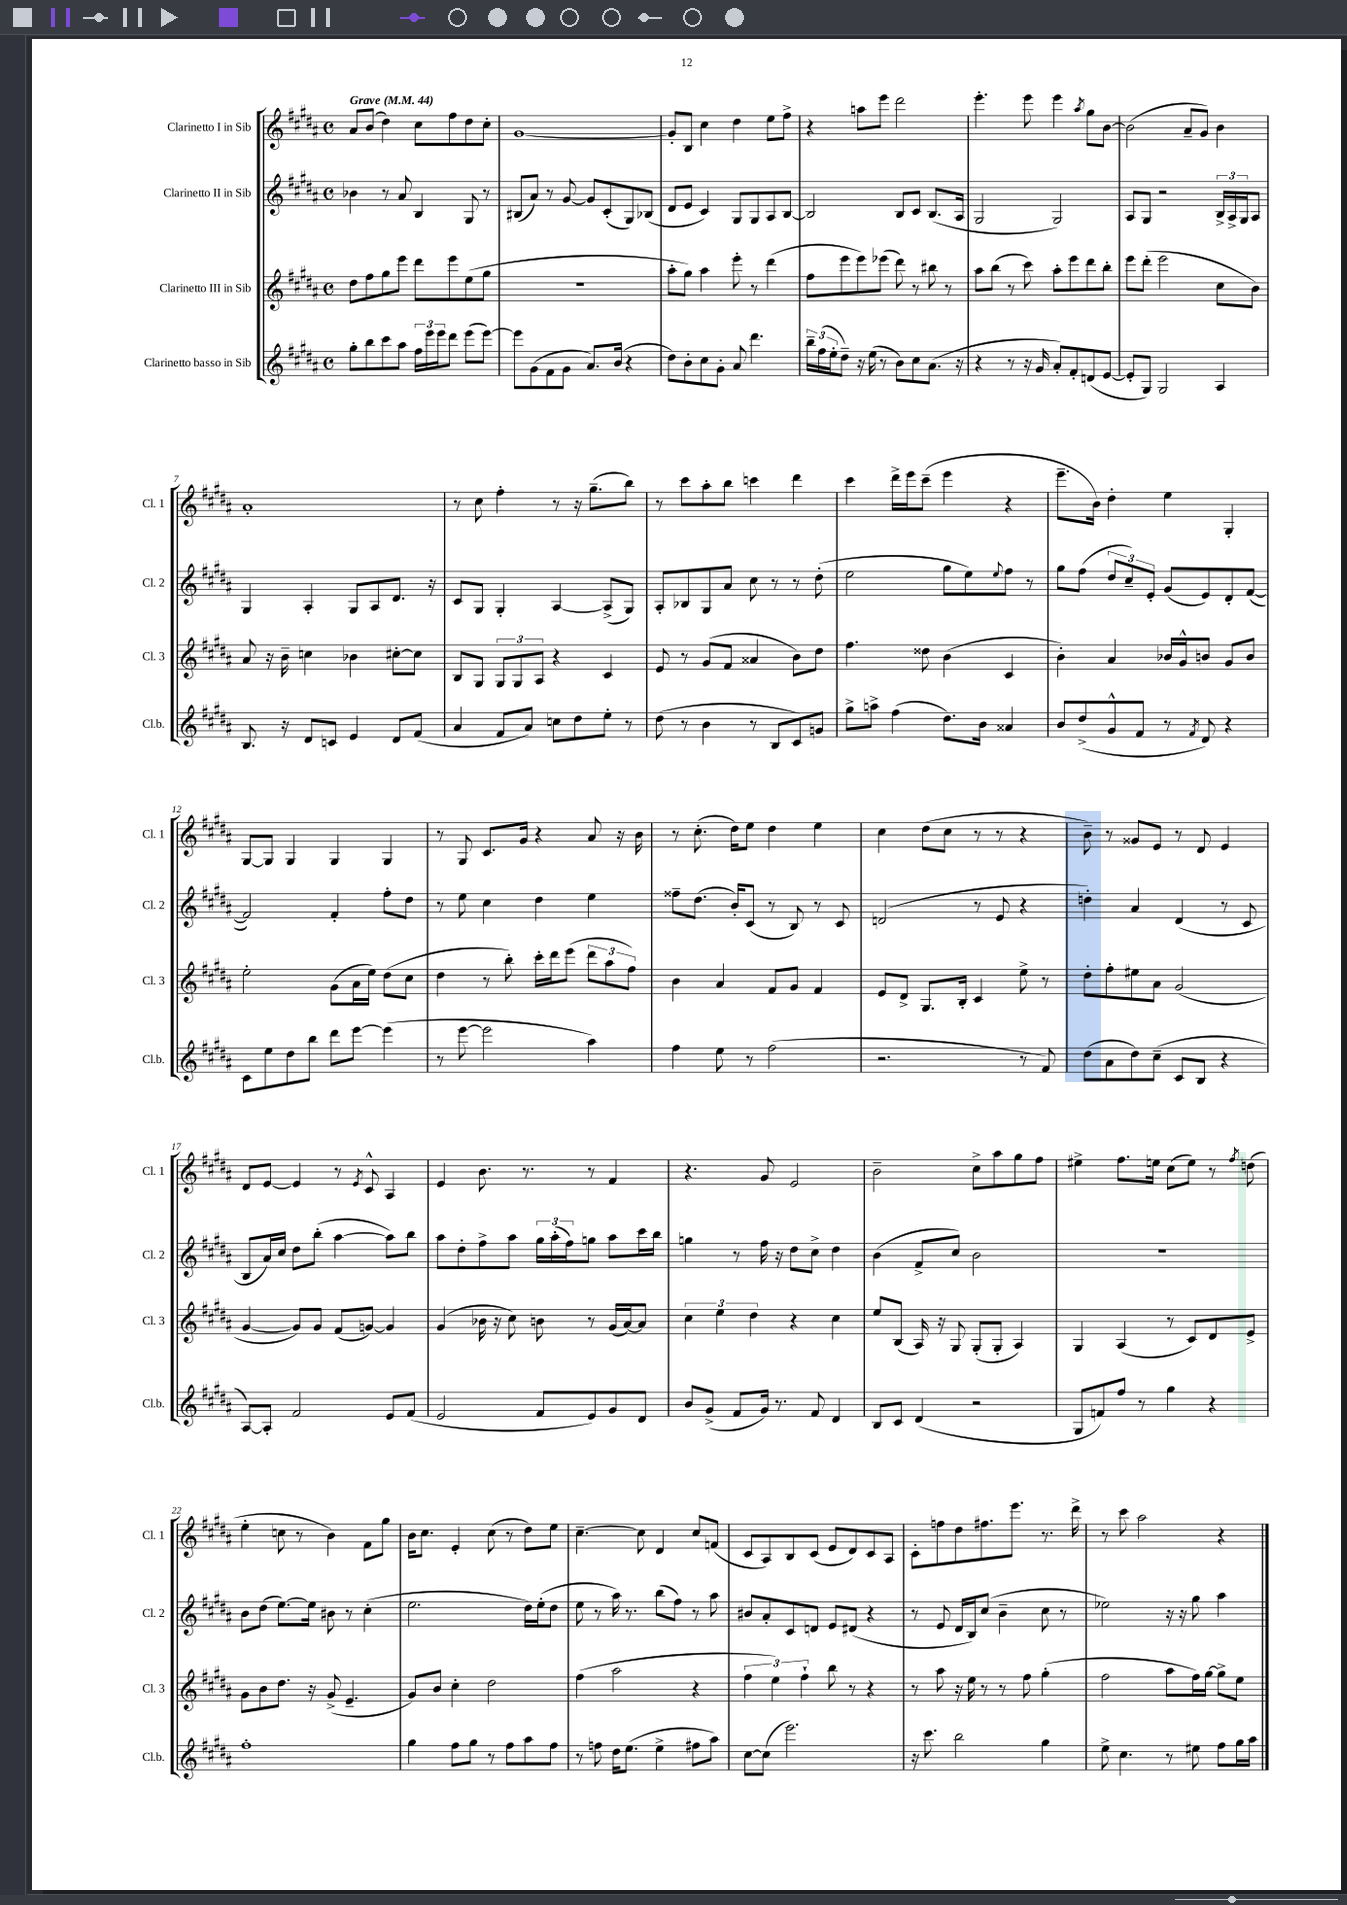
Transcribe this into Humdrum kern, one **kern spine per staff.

**kern	**kern	**kern	**kern
*part4	*part3	*part2	*part1
*staff4	*staff3	*staff2	*staff1
*I"Clarinetto basso in Sib	*I"Clarinetto III in Sib	*I"Clarinetto II in Sib	*I"Clarinetto I in Sib
*I'Cl.b.	*I'Cl. 3	*I'Cl. 2	*I'Cl. 1
*clefG2	*clefG2	*clefG2	*clefG2
*k[f#c#g#d#a#]	*k[f#c#g#d#a#]	*k[f#c#g#d#a#]	*k[f#c#g#d#a#]
*M4/4	*M4/4	*M4/4	*M4/4
*met(c)	*met(c)	*met(c)	*met(c)
*MM44	*MM44	*MM44	*MM44
=1	=1	=1	=1
!	!	!	!LO:TX:a:B:t=Grave
8gg#'\L	8dd#\L	4b-X\	8a#/L
8bb\	8ff#\	.	(8b/J
8ccc#\	8gg#\	8r	4dd#\)
8aa#\J	8eee\J	8a#/	.
24ff#\LL	8ddd#\L	4B/	8cc#\L
24eee\	.	.	.
24eee\J	.	.	.
8ddd#\J	8eee\	.	8ff#\
(8eee\L	(8ee\	8G#/	8dd#\
[8eee\J)	8gg#\J	8r	8cc#'\J
=2	=2	=2	=2
8eee\L]	1r	(8B#X/L	[1g#
(8g#\	.	8a#/J)	.
8f#\	.	8r	.
8g#\J	.	[8g#/	.
8.a#/L)	.	8g#/L]	.
.	.	(8c#'/	.
(16b/Jk	.	.	.
4r	.	8G#/)	.
.	.	(8B-X/J	.
=3	=3	=3	=3
8dd#\L)	8aa#'\L	8d#/L	8g#'/L]
8b'\	8gg#\J)	8e/J	8B/J
8cc#\	4aa#\	4c#/)	4cc#\
8g#'\J	.	.	.
8a#/	8eee'\	8G#/L	4dd#\
4.ddd#\	8r	8G#/	.
.	(4ddd#\	8A#/	8ee\L
.	.	[8B/J	8ff#^\J
=4	=4	=4	=4
24bb~\LL	8ff#\L	2B/]	4r
(24ff#\	.	.	.
24ee'\J	.	.	.
8dd#~\J)	8eee\	.	.
16r	8eee\)	.	8aan\L
(16ee\	.	.	.
8r	(8eee-X\J	.	8eee\J
8b\L)	8ddd#\)	8B/L	2ddd#\
8cc#\	8r	8c#/J	.
(8.a#\J	8bb#X\	(8.B/L	.
.	8r	.	.
16r	.	16A#/Jk	.
=5	=5	=5	=5
4r	8aa#\L	2G#/	4.eee'\
.	(8bb\J	.	.
8r	8r	.	.
16r	8ccc#\)	.	8eee\
16g#/	.	.	.
8a#'/L)	8aa#'\L	2G#/)	4eee\
8f#'/	8eee\	.	.
.	.	.	8qaa#/
(8dn/	8ddd#\	.	8gg#\L
[8e/J	8bb'\J	.	[8b\J
=6	=6	=6	=6
8e'/L]	8eee\L	8A#/L	(2b\]
8G#/J)	(8ddd#'\J	8G#/J	.
2G#/	2eee\	2r	.
.	.	.	8a#~/L
.	.	.	8g#/J)
4A#/	8cc#\L	24B^/LL	4b\
.	.	24A#^/	.
.	.	24G#/J	.
.	8b\J)	8A#/J	.
!!LO:LB:g=z
=7	=7	=7	=7
8.B/	8a#/	4G#/	1a#'
.	16r	.	.
16r	16b~\	.	.
8d#/L	4ccn\	4A#'/	.
8cn/J	.	.	.
4e/	4b-X\	8G#/L	.
.	.	8A#/	.
8d#/L	[8cc#X'\L	8.d#/J	.
(8f#/J	8cc#\J]	.	.
.	.	16r	.
=8	=8	=8	=8
4a#/	8B/L	8c#/L	8r
.	8G#/J	8G#/J	8cc#\
8f#/L	12G#/L	4G#'/	4ff#'\
.	12G#/	.	.
8a#/J)	.	.	.
.	12A#/J	.	.
8ccn\L	4r	[4A#/	8r
8dd#\	.	.	16r
.	.	.	(8.gg#~\L
8ee'\J	4c#/	(8A#^/L]	.
8r	.	8G#/J)	8bb\J)
=9	=9	=9	=9
(8dd#\	8e/	8A#'/L	8r
8r	8r	8B-X/	8ccc#\L
4b\	(8g#/L	8G#/	8aa#'\
.	8f#/J	8a#/J	8bb\J
8r	4a##X/	8cc#\	4cccn\
8B/L	.	8r	.
8c#/)	8b\L)	8r	4ddd#\
8gn/J	8dd#\J	(8dd#'\	.
=10	=10	=10	=10
8gg#^\L	4.ff#\	2ee\	4ccc#\
8aan^\J	.	.	.
(4ff#\	.	.	16ddd#^\LL
.	.	.	16eee\J
.	8dd##X\	.	(8ccc#~\J
8.dd#\L)	(4b\	8gg#\L	4eee\
.	.	8ee\)	.
16b\Jk	.	.	.
.	.	8qqee/	.
4a##X/	4c#/	8ff#\J	4r
.	.	8r	.
=11	=11	=11	=11
8b/L	4b'\)	8gg#\L	8.eee~\L
(8dd#^/	.	(8ff#\J	.
.	.	.	16b\Jk)
8g#^^/	4a#/	12dd#/L	4dd#'\
.	.	12cc#~/)	.
8f#/J	.	.	.
.	.	12e'/J	.
8r	16b-X/LL	(8g#/L	4ee\
.	16g#^^/J	.	.
8qf#/	.	.	.
8d#/)	8bn/J	8e/)	.
4r	8g#/L	8d#'/	4G#'/
.	8b/J	([8f#/J	.
!!LO:LB:g=z
=12	=12	=12	=12
8c#\L	2ee'\	2f#/])	[8G#/L
8ee\	.	.	8G#/J]
8dd#\	.	.	4G#/
8bb\J	.	.	.
8ddd#\L	(8g#\L	4f#'/	4G#/
[8eee\J	16a#\L	.	.
.	16ee\JJ)	.	.
(4eee\]	(8dd#\L	8ff#'\L	4G#/
.	8cc#\J	8dd#\J	.
=13	=13	=13	=13
8r	4dd#\	8r	8r
[8eee\	.	8ee\	8G#/
2eee\]	8r	4cc#\	8.c#/L
.	8bb'\)	.	.
.	.	.	16g#/Jk
.	16ccc#'\LL	4dd#\	4r
.	16ddd#\J	.	.
.	(8eee\J	.	.
4aa#\)	12ddd#\L	4ee\	8a#/
.	12aa#\	.	.
.	.	.	16r
.	12ff#\J)	.	.
.	.	.	16b\
=14	=14	=14	=14
4ff#\	4b\	8ff##X~\L	8r
.	.	(8.dd#\J	(8.cc#'\
8ee\	4a#/	.	.
.	.	16b'/KL)	16dd#\KL)
8r	.	(8c#/J	8ee\J
(2ff#\	8f#/L	8r	4dd#\
.	8g#/J	8B/)	.
.	4f#/	8r	4ee\
.	.	8c#/	.
=15	=15	=15	=15
2.r	8e/L	(2dn/	4cc#\
.	8d#^/J	.	.
.	8.G#/L	.	(8dd#\L
.	.	.	8cc#\J
.	16B'/Jk	.	.
.	4c#/	8r	8r
.	.	8e/	8r
8r	8ee^\	4r	4r
8f#/)	8r	.	.
=16	=16	=16	=16
(8dd#\L	8dd#'\L	4ddn'\)	8b~\)
8a#\	8ff#'\	.	8r
8dd#\)	8ee#X\	4a#/	8g##X/L
(8cc#~\J	8a#\J	.	8e/J
8c#/L	(2g#/	(4d#/	8r
8B/J	.	.	8d#/
4r	.	8r	4e/
.	.	8c#/	.
!!LO:LB:g=z
=17	=17	=17	=17
[8A#/L)	[4g#/	8B/L	8d#/L
8A#'/J]	.	16a#/L)	[8e/J
.	.	16cc#/JJ	.
2f#/	8g#/L])	8dd#\L	4e/]
.	8g#/J	(8bb'\J	.
.	(8f#/L	[4aa#\	8r
.	.	.	8qe/
.	[8gn/J)	.	8c#^^/
8e/L	4g/]	8aa#\L])	4A#/
(8f#/J	.	8bb\J	.
=18	=18	=18	=18
2e/	(4g#/	8aa#\L	4e/
.	.	8dd#'\	.
.	16b-X\	8ff#^\	8.b\
.	16r	.	.
.	8cc#\)	8aa#\J	.
.	.	.	8.r
8f#/L	8bn\	24gg#\LL	.
.	.	(24aa#'\	.
.	.	24ff#\J)	.
8e/)	8r	8ggn\J	8r
8g#/	(16g#/LL	8aa#\L	4f#/
.	[16a#/J)	.	.
8d#/J	8a#/J]	16ccc#\L	.
.	.	16bb\JJ	.
=19	=19	=19	=19
8b/L	6cc#\	4ggn\	4.r
(8g#^/J	.	.	.
.	6ee\	.	.
8f#/L	.	8r	.
.	6dd#\	.	.
16g#/Jk)	.	16ff#\	8g#/
8.r	.	16r	.
.	4r	8dd#\L	2e/
8f#/	.	8cc#^\J	.
4d#/	4cc#\	4dd#\	.
=20	=20	=20	=20
8B/L	8ee/L	(4b\	2b~\
8c#/J	(8B/J	.	.
(4d#/	16A#/)	8f#^/L	.
.	16r	.	.
.	8G#/	8cc#/J)	.
2r	(8G#'/L	2b\	8cc#^\L
.	8G#'/J	.	8aa#\
.	4A#/)	.	8gg#\
.	.	.	8ff#\J
=21	=21	=21	=21
8G#/L	4G#/	1r	4ee#X^\
8fn/)	.	.	.
8ff#/J	(4A#/	.	8.ff#\L
8r	.	.	.
.	.	.	16een\Jk
4gg#\	8r	.	(8cc#\L
.	8c#/L)	.	8ee\J)
4r	8d#/	.	8r
.	.	.	8qff#/
.	8e^/J	.	(8ddn\
!!LO:LB:g=z
=22	=22	=22	=22
1ff#'	8g#\L	8b\L	4ee'\
.	8b\	(8dd#\J	.
.	8.dd#\J	[8.ee\L)	8ccn\
.	.	.	8r
.	16r	16ee\Jk]	.
.	(8g#^/	8b#X\	4b\)
.	4.e~/	8r	.
.	.	(4cc#'\	8f#\L
.	.	.	8gg#\J
=23	=23	=23	=23
4gg#\	8g#/L)	2.ee\	16b\KL
.	.	.	8.cc#\J
.	8b/J	.	.
8ff#\L	4cc#'\	.	4e'/
8gg#\J	.	.	.
8r	2dd#\	.	(8cc#\
8ff#\L	.	.	8r
8aa#\	.	16dd#\LL)	8dd#\L)
.	.	(16ee'\J	.
8ff#\J	.	8dd#\J	8ee\J
=24	=24	=24	=24
8r	(4ff#\	8ee\	[4.cc#~\
8ffn\	.	8r	.
16dd#\KL	2aa#\	16aa#\)	.
(8.ee\J	.	8.r	.
.	.	.	8cc#\]
4ee^\	.	(8bb\L	4d#/
.	.	8ff#\J)	.
8ff#X\L	4r	8r	8cc#/L
8aa#\J)	.	8aa#\	(8fn/J
=25	=25	=25	=25
[8cc#\L	6ff#\	8b#X/L	8c#/L
(8cc#\J]	.	8a#'/	8A#/)
.	6ee\)	.	.
2.eee\)	.	8c#/	8B/
.	6ff#`\	.	.
.	.	8dn/J	(8c#/J
.	8bb\	8e/L	8e/L
.	8r	(8d#X/J	8d#/)
.	4r	4r	8c#/
.	.	.	8A#/J
=26	=26	=26	=26
16r	8r	8r	8c#'\L
8.ccc#\	.	.	.
.	8aa#\	8e/	8ffn\
2bb\	16r	16d#/LL	8dd#\
.	16ee\	16B/J)	.
.	8r	(8cc#/J	8.ff#X\
.	8r	4b~\	.
.	.	.	8.eee\J
.	8ff#\	.	.
4gg#\	(4gg#'\	8cc#\	8.r
.	.	8r	.
.	.	.	16ddd#^\
=27	=27	=27	=27
8ee^\	2ff#\	2ee-X\)	8r
4.cc#\	.	.	8ccc#\
.	.	.	2aa#\
8r	8aa#\L	16r	.
.	.	16r	.
8ee#X\	16ff#\L)	8gg#\	.
.	[16gg#\JJ	.	.
8ff#\L	8gg#^\L]	4aa#\	4r
16gg#\L	8ee\J	.	.
16aa#\JJ	.	.	.
==	==	==	==
*-	*-	*-	*-
